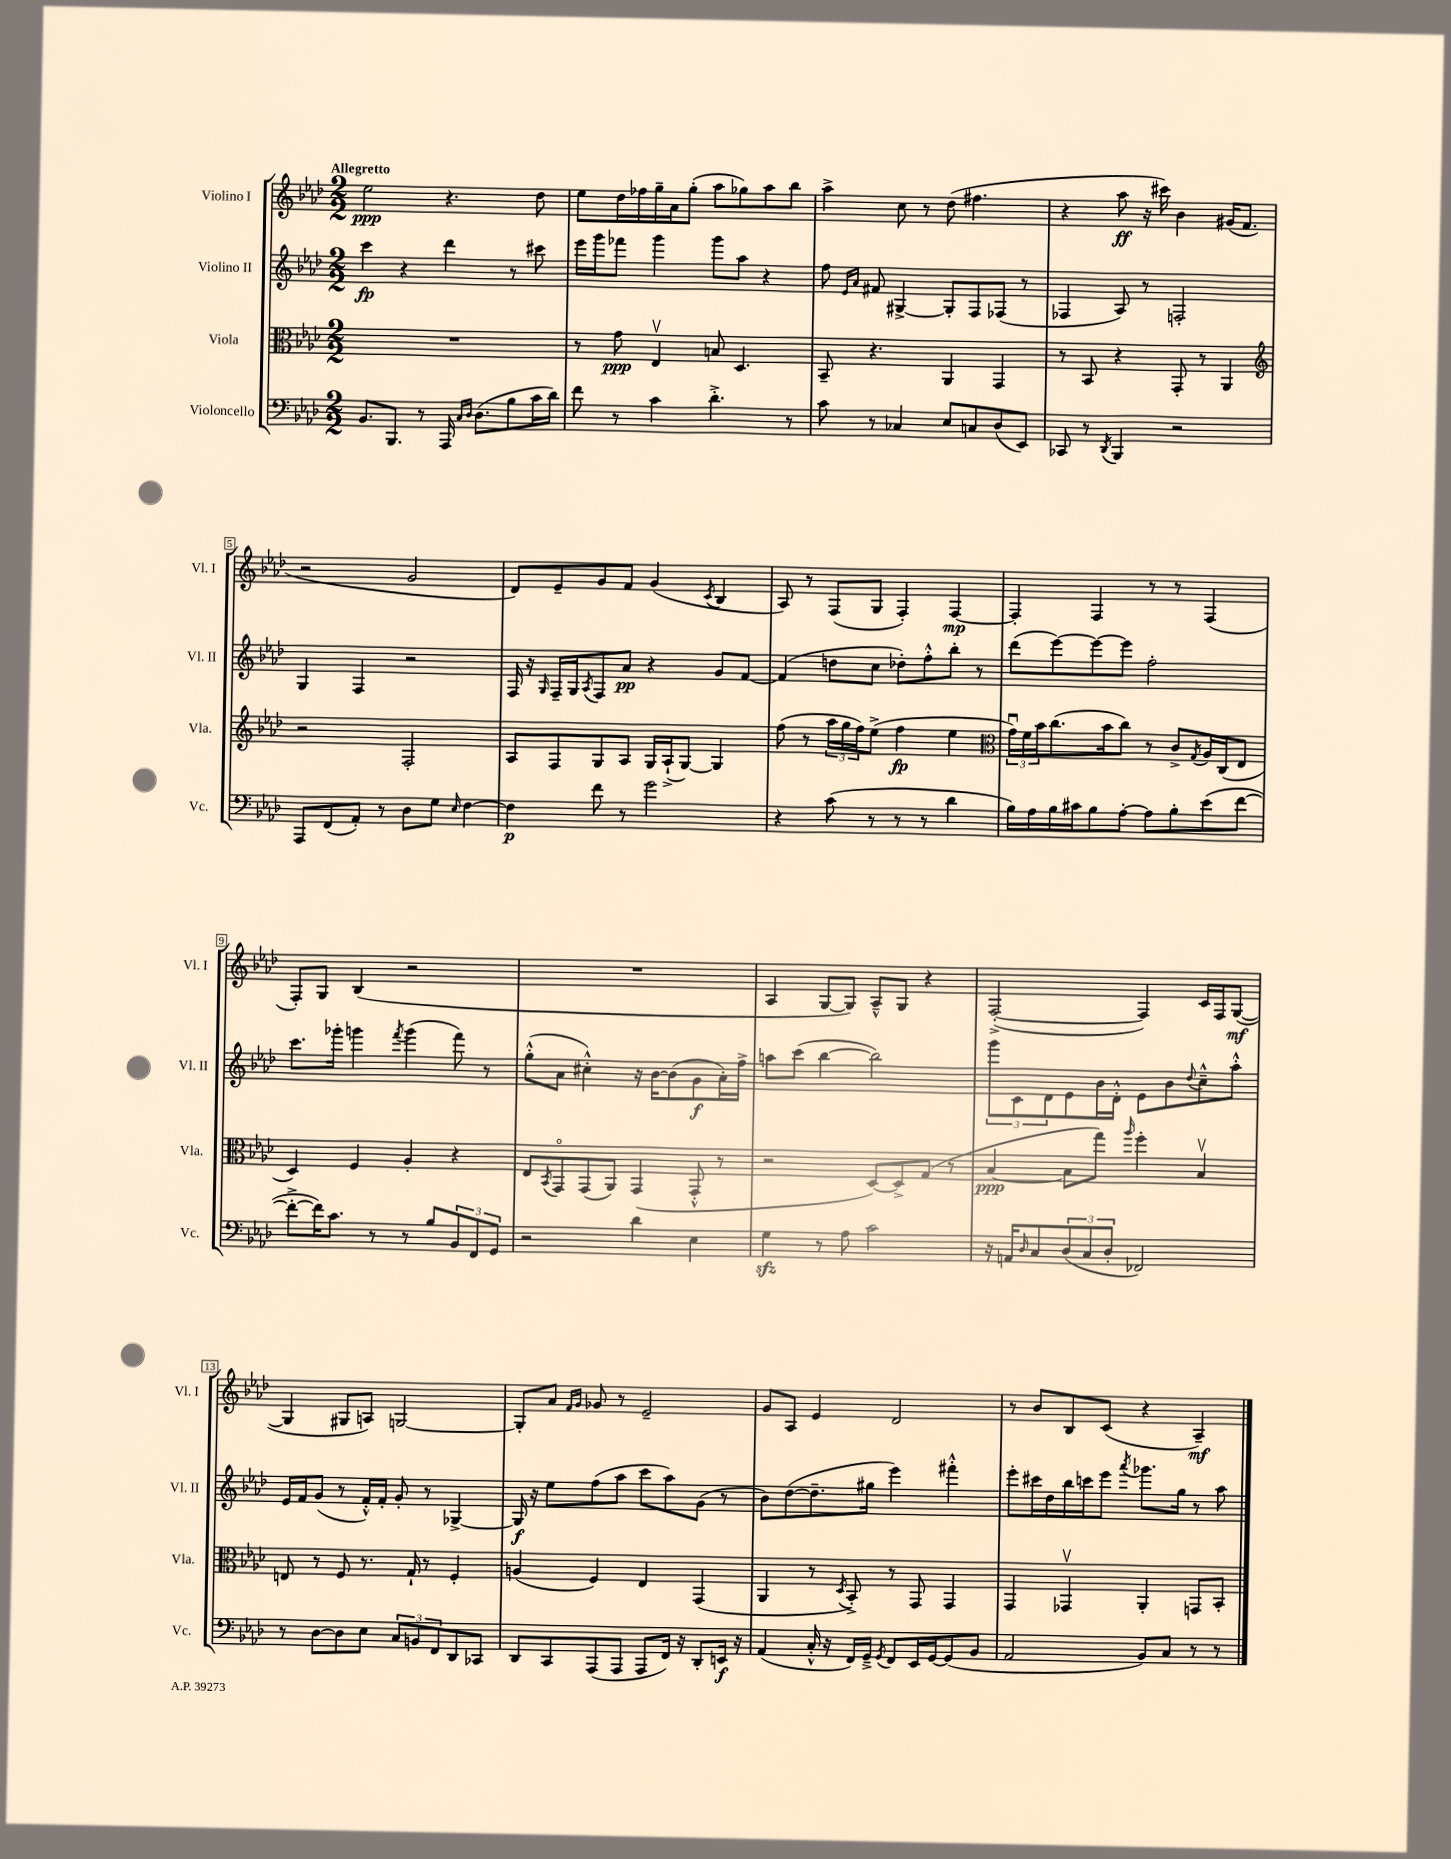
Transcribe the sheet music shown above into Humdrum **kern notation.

**kern	**kern	**kern	**kern
*staff4	*staff3	*staff2	*staff1
*clefF4	*clefC3	*clefG2	*clefG2
*k[b-e-a-d-]	*k[b-e-a-d-]	*k[b-e-a-d-]	*k[b-e-a-d-]
*M2/2	*M2/2	*M2/2	*M2/2
8.BB-	1r	4ccc	2ee-
8.BBB-	.	.	.
.	.	4r	.
8r	.	.	.
16AAA-	.	4ddd-	4.r
16qqC	.	.	.
16qqD-	.	.	.
(8.D-	.	.	.
8B-	.	8r	.
16c	.	8ccc#	8dd-
16d-)	.	.	.
=	=	=	=
8f	8r	16eee-	8ee-
.	.	16ggg	.
8r	8g	8fff-	16dd-
.	.	.	16ff-
4c	4E-v	4ggg	16gg~
.	.	.	16a-
.	.	.	(8gg'
4.d-'^	8B	8ggg	8aa-
.	4.D-	8aa-	8gg-)
.	.	4r	8aa-
8r	.	.	8bb-
=	=	=	=
8c	8BB-~	8ff	4aa-^
.	.	16qqe-	.
.	.	16qqa-	.
8r	4.r	8f#	.
4C-	.	[4G#^	8cc
.	.	.	8r
8E-	4AA-	8G#']	(8dd-
8C	.	8F	4.ff#
(8D-	4GG	(8F-	.
8EE-)	.	8r	.
=	=	=	=
8CC-	8r	4F-	4r
8r	8BB-	.	.
8qDD-	.	.	.
4BBB-	4r	8A-)	8aa-
.	.	8r	16r
.	.	.	16ccc#)
2r	8GG'	2F'	4b-
.	8r	.	.
.	4AA-	.	(16g#
.	.	.	8.f
=	=	=	=
*	*clefG2	*	*
8AAA-	2r	4G	2r
(8FF	.	.	.
8AA-')	.	4F	.
8r	.	.	.
8D-	2F'	2r	2g
8G	.	.	.
16qqE-	.	.	.
[4F	.	.	.
=	=	=	=
4F]	8A-	16F	8d-)
.	.	16r	.
.	.	16qqG	.
.	8F	16F~	8e-~
.	.	16G	.
.	.	8qA-	.
8f	8G	8F	8g
8r	8A-	8a-	8f
2g	16G	4r	(4g
.	(16A-`^	.	.
.	[8G)	.	.
.	.	.	8qc
.	4G]	8g	4B-
.	.	[8f	.
=	=	=	=
4r	(8ff	(4f]	8A-)
.	8r	.	8r
(8c	24aa-	8dd	(8F
.	24gg	.	.
.	24ff)	.	.
8r	(8ee-^	8cc	8G
8r	4ff	8dd-')	4F')
8r	.	8ff'^^	.
4d-	4ee-	8bb-'	[4F
.	.	8r	.
=	=	=	=
*	*clefC3	*	*
16B-)	24gu)	(8ddd-	4F']
.	24f	.	.
16A-	.	.	.
.	24b-	.	.
16B-	(8.cc	[8eee-)	.
16c#	.	.	.
8B-	.	8eee-_	4F
.	16b-	.	.
[8A-'	8cc)	8eee-]	.
8A-]	8r	2ff'	8r
8B-'	8c^	.	8r
.	8qG	.	.
(8e-	16A-	.	(4F
.	(16C	.	.
[8f	8E-	.	.
=	=	=	=
8f'^_	4D-)	8.ccc	8F')
16f])	.	.	8G
8.c	.	16ggg-'	.
.	4F	4ggg	(4B-
8r	.	.	.
.	.	8qfff	.
8r	4A-'	(4ggg	2r
8B-	.	.	.
12BB-	4r	8fff)	.
12FF	.	.	.
.	.	8r	.
12GG	.	.	.
=	=	=	=
2r	8E-	(8gg'^^	1r
.	8qBB-	.	.
.	8GGo	8a-	.
.	(8GG	4cc#'^^)	.
.	8AA-)	.	.
4d-	(4GG	16r	.
.	.	[16b-	.
.	.	(8b-]	.
4E-	8GG'^^	8g	.
.	8r	16a-')	.
.	.	16ff^	.
=	=	=	=
4G	2r	8aa	4A-
.	.	(8ccc	.
8r	.	[4bb-	[8G
8A-	.	.	8G])
2c	[8D-)	2bb-])	8A-~^^
.	8D-^]	.	8G
.	(8G	.	4r
.	8r	.	.
=	=	=	=
16r	[4B-	12ggg	([2F'^
16AA	.	.	.
.	.	12c	.
16qqD-	.	.	.
8C	.	.	.
.	.	12d-	.
(12D-	8B-]	8e-	.
12C	.	.	.
.	8gg)	16b-	.
12D-'	.	.	.
.	.	16d-'^^	.
.	16qqaa-	.	.
2FF-)	4ff'	8e-	4F])
.	.	8b-	.
.	.	8qqdd-	.
.	4B-v	8cc~^^	16c
.	.	.	16F
.	.	8aa-'^^	([8G
=	=	=	=
8r	8E	16e-	4G]
.	.	16f	.
[8D-	8r	(8g	.
8D-]	8F	8r	8G#
8E-	8.r	16f'^^)	8A)
.	.	16f'	.
12C	.	8g'	[2G
.	16G`	.	.
12BB	.	.	.
.	8r	8r	.
12FF	.	.	.
8DD-	4F'	[4G-^	.
8CC-	.	.	.
=	=	=	=
8DD-	(4A	16G-]	8G']
.	.	16r	.
8CC	.	8ee-	8a-
.	.	.	16qqf
.	.	.	16qqg
(8AAA-	4F)	(8ff	8g-
8AAA-	.	8aa-	8r
8AAA-	4E-	8ccc	2e-~
16FF)	.	8aa-)	.
16r	.	.	.
8DD-'	(4GG	(8g	.
16EE	.	8r	.
16r	.	.	.
=	=	=	=
(4AA-	4AA-	8b-)	8g
.	.	([8dd-	8A-
16C'^^	8r	8.dd-~]	4e-
16r	.	.	.
.	8qD-	.	.
16FF)	8BB-'^)	.	.
16GG~^	.	16gg#	.
8qGG	.	.	.
8FF	8r	4eee-)	2d-
16EE-	8GG	.	.
[16GG	.	.	.
(8GG]	4GG	4fff#'^^	.
8BB-	.	.	.
=	=	=	=
2AA-	4GG	8eee-'	8r
.	.	16ccc#	8b-
.	.	16dd-	.
.	4GG-v	16bb-	8B-
.	.	16ccc	.
.	.	8eee-	(8c
.	.	8qaaa-	.
8BB-)	4AA-'	8.ggg-	4r
8C	.	.	.
.	.	16gg	.
8r	8GG	8r	4A-~)
8r	8BB-'	8aa-	.
==	==	==	==
*-	*-	*-	*-
